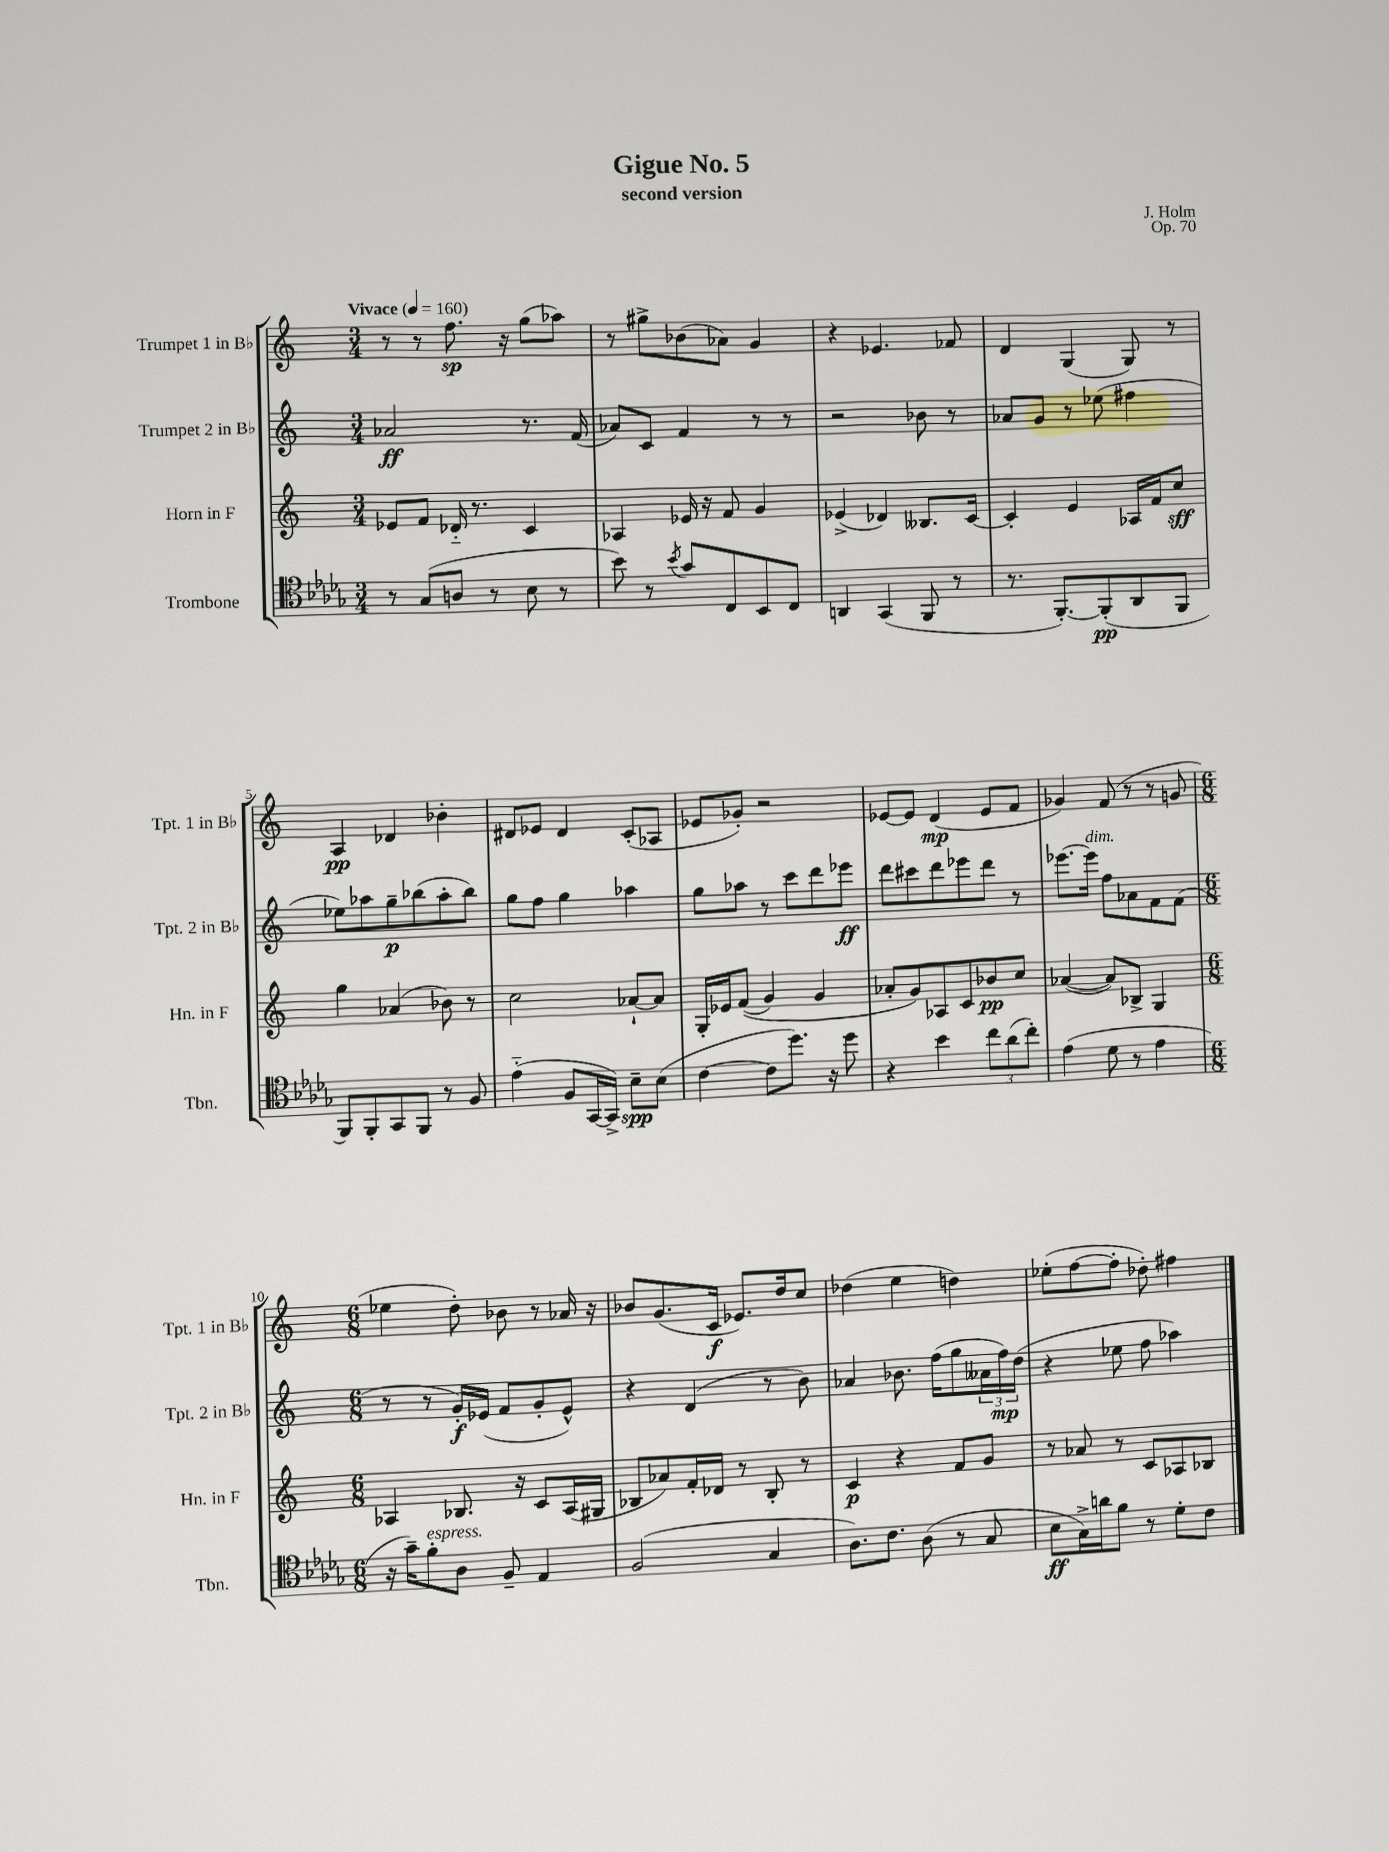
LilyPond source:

\header { title = "Gigue No. 5" composer = "J. Holm" subtitle = "second version" opus = "Op. 70" }
<<
\new StaffGroup <<
\new Staff = "s0" \with { instrumentName = "Trumpet 1 in Bb" shortInstrumentName = "Tpt. 1 in Bb" } {
    \clef treble \key c \major \numericTimeSignature \time 3/4 \tempo "Vivace" 4 = 160
    r8 r8 f''8.\sp r16 g''8( aes''8) |
    r8 gis''8-> bes'8( aes'8) g'4 |
    r4 ees'4. fes'8 |
    d'4 g4( g8) r8 |
    a4\pp des'4 bes'4-. |
    dis'8 ees'8 dis'4 c'8-.( aes8 |
    ees'8 ges'8-.) r2 |
    ees'8~ ees'8 d'4\mp( ees'8 f'8 |
    ges'4) f'8( r8 r8 g'8 |
    \numericTimeSignature \time 6/8 ees''4 d''8-.) bes'8 r8 aes'16 r16 |
    bes'8 g'8.( c'16\f ees'8.) d''16 c''8 |
    des''4( e''4 d''4) |
    ees''8-.( f''8~ f''8-. des''8-.) fis''4 \bar "|." |
}
\new Staff = "s1" \with { instrumentName = "Trumpet 2 in Bb" shortInstrumentName = "Tpt. 2 in Bb" } {
    \clef treble \key c \major \numericTimeSignature \time 3/4
    aes'2\ff r8. f'16( |
    aes'8) c'8 f'4 r8 r8 |
    r2 bes'8 r8 |
    aes'8 g'8 r8 ees''8( fis''4 |
    ees''8) aes''8 g''8--\p bes''8( aes''8-. bes''8) |
    g''8 f''8 g''4 aes''4 |
    g''8 aes''8 r8 c'''8 d'''8 ees'''8\ff |
    d'''8 cis'''8 d'''8 ees'''8 d'''8 r8 |
    ees'''8.~ ees'''16^\markup { \italic "dim." } f''8 aes'8 f'8 f'8( |
    \numericTimeSignature \time 6/8 r8 r8 g'16-.\f) ees'16( f'8 g'8-. ees'8-^) |
    r4 d'4( r8 b'8) |
    aes'4 bes'8. f''16( g''8 \tuplet 3/2 { aeses'16 f''16\mp) d''16( } |
    r4 ees''8 f''8 aes''4) \bar "|." |
}
\new Staff = "s2" \with { instrumentName = "Horn in F" shortInstrumentName = "Hn. in F" } {
    \clef treble \key c \major \numericTimeSignature \time 3/4
    ees'8 f'8 des'16-_ r8. c'4 |
    aes4 ees'16 r16 f'8 g'4 |
    ees'4->( des'4) beses8. c'16~ |
    c'4-. e'4 aes16 f'16 c''8\sff |
    g''4 aes'4( bes'8) r8 |
    c''2 aes'8~-! aes'8 |
    g16-. ees'16 f'8(\( g'4) g'4 |
    aes'8-. g'8\) aes8 c'8 bes'8\pp c''8 |
    aes'4~( aes'8) bes8-> g4 |
    \numericTimeSignature \time 6/8 aes4 bes8. r16 c'8 aes16( gis16 |
    bes8 aes'8) f'16-. des'16 r8 bes8-. r8 |
    c'4\p r4 f'8 g'8 |
    r8 aes'8 r8 c'8 aes8 bes8 \bar "|." |
}
\new Staff = "s3" \with { instrumentName = "Trombone" shortInstrumentName = "Tbn." } {
    \clef tenor \key des \major \numericTimeSignature \time 3/4
    r8 ges8( a8 r8 bes8 r8 |
    bes'8) r8 \acciaccatura { bes'8 } ges'8 c8 bes,8 c8 |
    a,4 ges,4( f,8 r8 |
    r8. f,8.~-.) f,8-.\pp( aes,8 f,8 |
    f,8) f,8-. ges,8 f,8 r8 f8 |
    ees'4-_( f8 ges,16~ ges,16->) bes8--\spp bes8( |
    c'4~ c'8 des''8.) r16 des''8 |
    r4 bes'4 \tuplet 3/2 { c''8 aes'8( c''8-.) } |
    ees'4( des'8 r8 ees'4 |
    \numericTimeSignature \time 6/8 r16 ges'16--) f'8-.^\markup { \italic "espress." } aes8 f8-- ees4 |
    f2( ges4 |
    aes8.) c'8. aes8( r8 ges8 |
    bes8\ff ges16->) a'16 f'8 r8 des'8-. c'8 \bar "|." |
}
>>
>>
